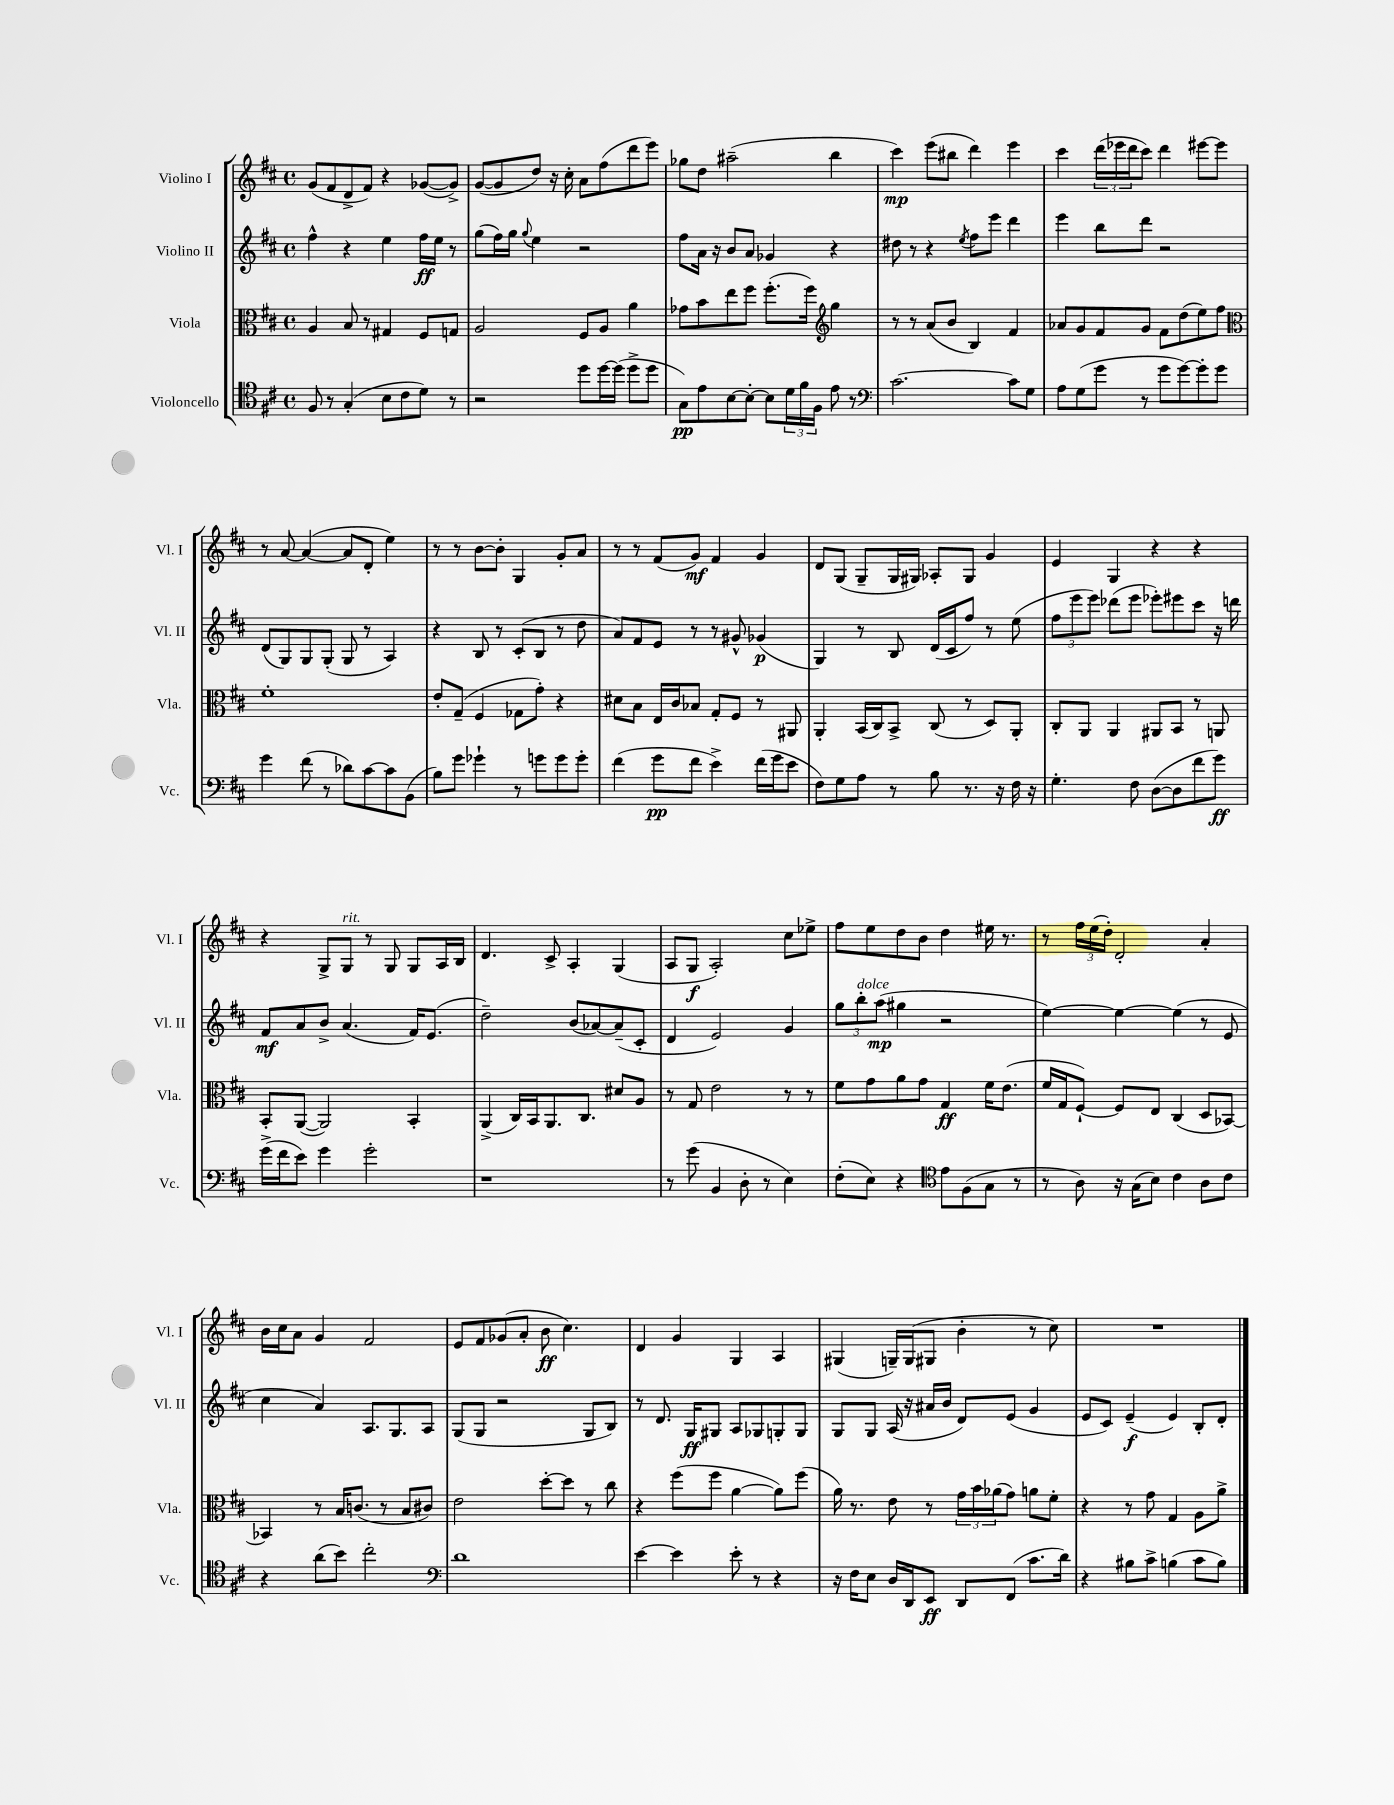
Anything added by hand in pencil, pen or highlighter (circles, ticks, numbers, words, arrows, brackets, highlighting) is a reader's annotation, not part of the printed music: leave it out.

**kern	**dynam	**kern	**dynam	**kern	**dynam	**kern	**dynam
*part4	*part4	*part3	*part3	*part2	*part2	*part1	*part1
*staff4	*staff4	*staff3	*staff3	*staff2	*staff2	*staff1	*staff1
*I"Violoncello	*	*I"Viola	*	*I"Violino II	*	*I"Violino I	*
*I'Vc.	*	*I'Vla.	*	*I'Vl. II	*	*I'Vl. I	*
*clefC4	*	*clefC3	*	*clefG2	*	*clefG2	*
*k[f#c#]	*	*k[f#c#]	*	*k[f#c#]	*	*k[f#c#]	*
*M4/4	*	*M4/4	*	*M4/4	*	*M4/4	*
*met(c)	*	*met(c)	*	*met(c)	*	*met(c)	*
=6	=6	=6	=6	=6	=6	=6	=6
8F#/	.	4A/	.	4ff#^^\	.	(8g/L	.
8r	.	.	.	.	.	8f#/	.
(4G'/	.	8B/	.	4r	.	8d^/	.
.	.	8r	.	.	.	8f#/J)	.
8B\L	.	4G#X/	.	4ee\	.	4r	.
8c#\	.	.	.	.	.	.	.
8d\J)	.	8F#/L	.	16ff#\LL	ff	([8g-X/L	.
.	.	.	.	16ee\JJ	.	.	.
8r	.	8Gn/J	.	8r	.	8g-^/J])	.
=7	=7	=7	=7	=7	=7	=7	=7
2r	.	2A/	.	(8gg\L	.	([8g/L	.
.	.	.	.	16ff#\L)	.	8g/]	.
.	.	.	.	16gg\JJ	.	.	.
.	.	.	.	8qqgg/	.	.	.
.	.	.	.	4ee\	.	8dd/J)	.
.	.	.	.	.	.	16r	.
.	.	.	.	.	.	16cc#'\	.
8dd\L	.	8F#/L	.	2r	.	8a\L	.
[16dd\L	.	8A/J	.	.	.	(8ff#\	.
(16dd\JJ]	.	.	.	.	.	.	.
8dd^\L	.	4a\	.	.	.	8ddd\	.
8dd\J	.	.	.	.	.	8eee\J)	.
=8	=8	=8	=8	=8	=8	=8	=8
8G\L)	pp	8g-X\L	.	8ff#\L	.	8gg-X\L	.
8e\	.	8b\	.	16a\Jk	.	8dd\J	.
.	.	.	.	16r	.	.	.
[8B\	.	8ee\	.	8b/L	.	(2aa#X~\	.
8B'\J_	.	8ff#\J	.	8a/J	.	.	.
8B\L]	.	(8.ff#'\L	.	4g-X/	.	.	.
24d\L	.	.	.	.	.	.	.
24f#\	.	.	.	.	.	.	.
.	.	16ff#\Jk)	.	.	.	.	.
24F#\JJ	.	.	.	.	.	.	.
*	*	*clefG2	*	*	*	*	*
8e\	.	4gg\	.	4r	.	4bb\	.
8r	.	.	.	.	.	.	.
=9	=9	=9	=9	=9	=9	=9	=9
*clefF4	*	*	*	*	*	*	*
[2.c#\	.	8r	.	8dd#X\	.	4ccc#\)	mp
.	.	8r	.	8r	.	.	.
.	.	(8a/L	.	4r	.	(8eee\L	.
.	.	8b/J	.	.	.	8bb#X\J	.
.	.	.	.	8qee/	.	.	.
.	.	4B/)	.	8ff#\L	.	4ddd\)	.
.	.	.	.	8eee\J	.	.	.
8c#\L]	.	4f#/	.	4ddd\	.	4eee\	.
8G\J	.	.	.	.	.	.	.
=10	=10	=10	=10	=10	=10	=10	=10
8A\L	.	8a-X/L	.	4eee\	.	4ccc#\	.
(8G\	.	8g/	.	.	.	.	.
8g\J	.	8f#/	.	8bb\L	.	(24ddd\LL	.
.	.	.	.	.	.	24eee-X\	.
.	.	.	.	.	.	24ddd\J	.
8r	.	8g/J	.	8ddd\J	.	8ccc#\J)	.
8g\L	.	8f#\L	.	2r	.	4ddd\	.
[8g\)	.	(8dd\	.	.	.	.	.
8g'\]	.	8ee\)	.	.	.	[8eee#X\L	.
8g\J	.	8ff#\J	.	.	.	8eee#\J]	.
!!LO:LB:g=z
=11	=11	=11	=11	=11	=11	=11	=11
*	*	*clefC3	*	*	*	*	*
4g\	.	1f#'	.	(8d/L	.	8r	.
.	.	.	.	8G/)	.	[8a/	.
(8f#\	.	.	.	8G/	.	(4a/_	.
8r	.	.	.	(8G'/J	.	.	.
8d-X\L)	.	.	.	8G/	.	8a/L]	.
[8c#\	.	.	.	8r	.	8d'/J	.
8c#\]	.	.	.	4A/)	.	4ee\)	.
(8BB\J	.	.	.	.	.	.	.
=12	=12	=12	=12	=12	=12	=12	=12
8B\L)	.	8e'/L	.	4r	.	8r	.
8g\J	.	(8G~/J	.	.	.	8r	.
4g-X`\	.	4F#/	.	8B/	.	[8b\L	.
.	.	.	.	8r	.	8b'\J]	.
8r	.	8G-X\L	.	(8c#'/L	.	4G/	.
8gn\L	.	8g'\J)	.	8B/J	.	.	.
8g\	.	4r	.	8r	.	8g'/L	.
8g'\J	.	.	.	8dd\	.	8a/J	.
=13	=13	=13	=13	=13	=13	=13	=13
(4f#\	.	8d#X\L	.	8a/L)	.	8r	.
.	.	8B\J	.	8f#/	.	8r	.
8g\L	pp	16E/LL	.	8e/J	.	(8f#/L	.
.	.	16c#/J	.	.	.	.	.
8f#\J	.	8B-X/J	.	8r	.	8g/J)	mf
4e^\)	.	8G'/L	.	8r	.	4f#/	.
.	.	8F#/J	.	8g#X^^/	.	.	.
(16f#\LL	.	8r	.	(4g-X/	p	4g/	.
16g\J	.	.	.	.	.	.	.
8e\J	.	8AA#X/	.	.	.	.	.
=14	=14	=14	=14	=14	=14	=14	=14
8F#\L)	.	4AA'/	.	4G/)	.	8d/L	.
8G\	.	.	.	.	.	(8G/J	.
8A\J	.	(16BB/LL	.	8r	.	8G~/L	.
.	.	16C#/J)	.	.	.	.	.
8r	.	8BB^/J	.	8B/	.	16G/L	.
.	.	.	.	.	.	16G#X/JJ)	.
8B\	.	(8C#/	.	(16d/LL	.	8A-X'/L	.
.	.	.	.	16c#/J	.	.	.
8.r	.	8r	.	8ff#/J)	.	8G#/J	.
.	.	8D/L)	.	8r	.	4g/	.
16r	.	.	.	.	.	.	.
16F#\	.	8AA'/J	.	(8ee\	.	.	.
16r	.	.	.	.	.	.	.
=15	=15	=15	=15	=15	=15	=15	=15
4.G'\	.	8C#'/L	.	12ff#\L	.	4e/	.
.	.	.	.	12eee\	.	.	.
.	.	8AA/J	.	.	.	.	.
.	.	.	.	12eee\J)	.	.	.
.	.	4AA/	.	(8ddd-X\L	.	4G/	.
8F#\	.	.	.	8eee\J	.	.	.
([8D\L	.	8AA#X/L	.	8eee-X'\L)	.	4r	.
8D\]	.	8BB/J	.	8eee#X\	.	.	.
8f#\	.	8r	.	8ccc#\J	.	4r	.
8g\J)	ff	8AAn/	.	16r	.	.	.
.	.	.	.	16dddn\	.	.	.
!!LO:LB:g=z
=16	=16	=16	=16	=16	=16	=16	=16
(16g^\LL	.	8BB'/L	.	8f#/L	mf	4r	.
16f#\J	.	.	.	.	.	.	.
8e\J)	.	([8AA/J	.	8a/	.	.	.
4g\	.	2AA/])	.	8b^/J	.	8G^/L	.
!	!	!	!	!	!	!LO:TX:a:i:t=rit.	!
.	.	.	.	(4.a/	.	8G/J	.
2g'\	.	.	.	.	.	8r	.
.	.	.	.	.	.	8G/	.
.	.	4BB'/	.	16f#/KL)	.	8G/L	.
.	.	.	.	(8.e/J	.	.	.
.	.	.	.	.	.	16A/L	.
.	.	.	.	.	.	16B/JJ	.
=17	=17	=17	=17	=17	=17	=17	=17
1r	.	(4AA^/	.	2dd~\)	.	4.d/	.
.	.	16C#/LL)	.	.	.	.	.
.	.	16BB/J	.	.	.	.	.
.	.	8.AA/	.	.	.	8c#^/	.
.	.	.	.	(8b/L	.	4A'/	.
.	.	8.C#/J	.	.	.	.	.
.	.	.	.	[8a-X/)	.	.	.
.	.	8d#X/L	.	(8a-~/]	.	(4G/	.
.	.	8A/J	.	8c#'/J	.	.	.
=18	=18	=18	=18	=18	=18	=18	=18
8r	.	8r	.	4d/	.	8A/L	.
(8g\	.	8G/	.	.	.	8G/J	f
4BB/	.	2e\	.	2e/)	.	2A'/)	.
8D'\	.	.	.	.	.	.	.
8r	.	.	.	.	.	.	.
4E\)	.	8r	.	4g/	.	8cc#\L	.
.	.	8r	.	.	.	8ee-X^\J	.
=19	=19	=19	=19	=19	=19	=19	=19
(8F#'\L	.	8f#\L	.	12gg\L	.	8ff#\L	.
!	!	!	!	!LO:TX:a:i:t=dolce	!	!	!
.	.	.	.	12bb'\	.	.	.
8E\J)	.	8g\	.	.	.	8ee\	.
.	.	.	.	(12aa\J	mp	.	.
4r	.	8a\	.	4gg#X\	.	8dd\	.
.	.	8g\J	.	.	.	8b\J	.
*clefC4	*	*	*	*	*	*	*
8e\L	.	4G/	ff	2r	.	4dd\	.
(8F#\	.	.	.	.	.	.	.
8G\J	.	16f#\KL	.	.	.	16ee#X\	.
.	.	(8.e\J	.	.	.	8.r	.
8r	.	.	.	.	.	.	.
=20	=20	=20	=20	=20	=20	=20	=20
8r	.	16f#/LL	.	[4ee\)	.	8r	.
.	.	16G/J	.	.	.	.	.
8A\)	.	[8F#`/J)	.	.	.	24ff#\LL	.
.	.	.	.	.	.	(24ee\	.
.	.	.	.	.	.	24dd'\JJ)	.
16r	.	8F#/L]	.	4ee\_	.	2d'/	.
(16G\KL	.	.	.	.	.	.	.
8B\J)	.	8E/J	.	.	.	.	.
4c#\	.	(4C#/	.	(4ee\]	.	.	.
8A\L	.	8D/L	.	8r	.	4a'/	.
8c#\J	.	[8BB-X/J)	.	8e/	.	.	.
!!LO:LB:g=z
=21	=21	=21	=21	=21	=21	=21	=21
4r	.	4BB-X/]	.	4cc#\	.	16b\LL	.
.	.	.	.	.	.	16cc#\J	.
.	.	.	.	.	.	8a\J	.
(8a\L	.	8r	.	4a/)	.	4g/	.
8b\J)	.	16B/KL	.	.	.	.	.
.	.	(8.cn/J	.	.	.	.	.
2cc#'\	.	.	.	8.A/L	.	2f#/	.
.	.	8r	.	.	.	.	.
.	.	.	.	8.G/	.	.	.
.	.	8B/L	.	.	.	.	.
.	.	8c#X/J)	.	8A/J	.	.	.
=22	=22	=22	=22	=22	=22	=22	=22
*clefF4	*	*	*	*	*	*	*
1d	.	2e\	.	(8G/L	.	8e/L	.
.	.	.	.	8G/J	.	8f#/	.
.	.	.	.	2r	.	(8g-X/	.
.	.	.	.	.	.	8a'/J	.
.	.	[8dd'\L	.	.	.	8b\	ff
.	.	8dd\J]	.	.	.	4.cc#\)	.
.	.	8r	.	8G/L	.	.	.
.	.	8cc#\	.	8B/J)	.	.	.
=23	=23	=23	=23	=23	=23	=23	=23
[4e\	.	4r	.	8r	.	4d/	.
.	.	.	.	8.d/	.	.	.
4e\]	.	(8ff#\L	.	.	.	4g/	.
.	.	.	.	16G/KL	ff	.	.
.	.	8ff#\J	.	8G#X/J	.	.	.
8e'\	.	[4a\	.	8A/L	.	4G/	.
8r	.	.	.	8G-X/	.	.	.
4r	.	8a\L])	.	8Gn'/	.	4A/	.
.	.	(8ff#\J	.	8G/J	.	.	.
=24	=24	=24	=24	=24	=24	=24	=24
16r	.	16a\)	.	8G/L	.	(4G#X/	.
16F#\KL	.	8.r	.	.	.	.	.
8E\J	.	.	.	8G/J	.	.	.
16D/LL	.	8e\	.	(16A/	.	16Gn~/LL)	.
16DD/J	.	.	.	16r	.	(16G/J	.
8EE/J	ff	8r	.	16a#X/LL	.	8G#X/J	.
.	.	.	.	16b/JJ	.	.	.
8DD/L	.	24g\LL	.	8d/L)	.	4b'\	.
.	.	24b\	.	.	.	.	.
.	.	(24a-X\J	.	.	.	.	.
(8FF#/J	.	8g\J)	.	(8e/J	.	.	.
8.c#\L	.	8an\L	.	4g/	.	8r	.
.	.	8f#'\J	.	.	.	8cc#\)	.
16d\Jk)	.	.	.	.	.	.	.
=25	=25	=25	=25	=25	=25	=25	=25
4r	.	4r	.	8e/L	.	1r	.
.	.	.	.	8c#/J)	.	.	.
8B#X\L	.	8r	.	(4e~/	f	.	.
8c#^\J	.	8g\	.	.	.	.	.
(4Bn\	.	4G/	.	4e/)	.	.	.
8c#\L	.	8A\L	.	8B'/L	.	.	.
8B\J)	.	8a^\J	.	8d'/J	.	.	.
==	==	==	==	==	==	==	==
*-	*-	*-	*-	*-	*-	*-	*-
